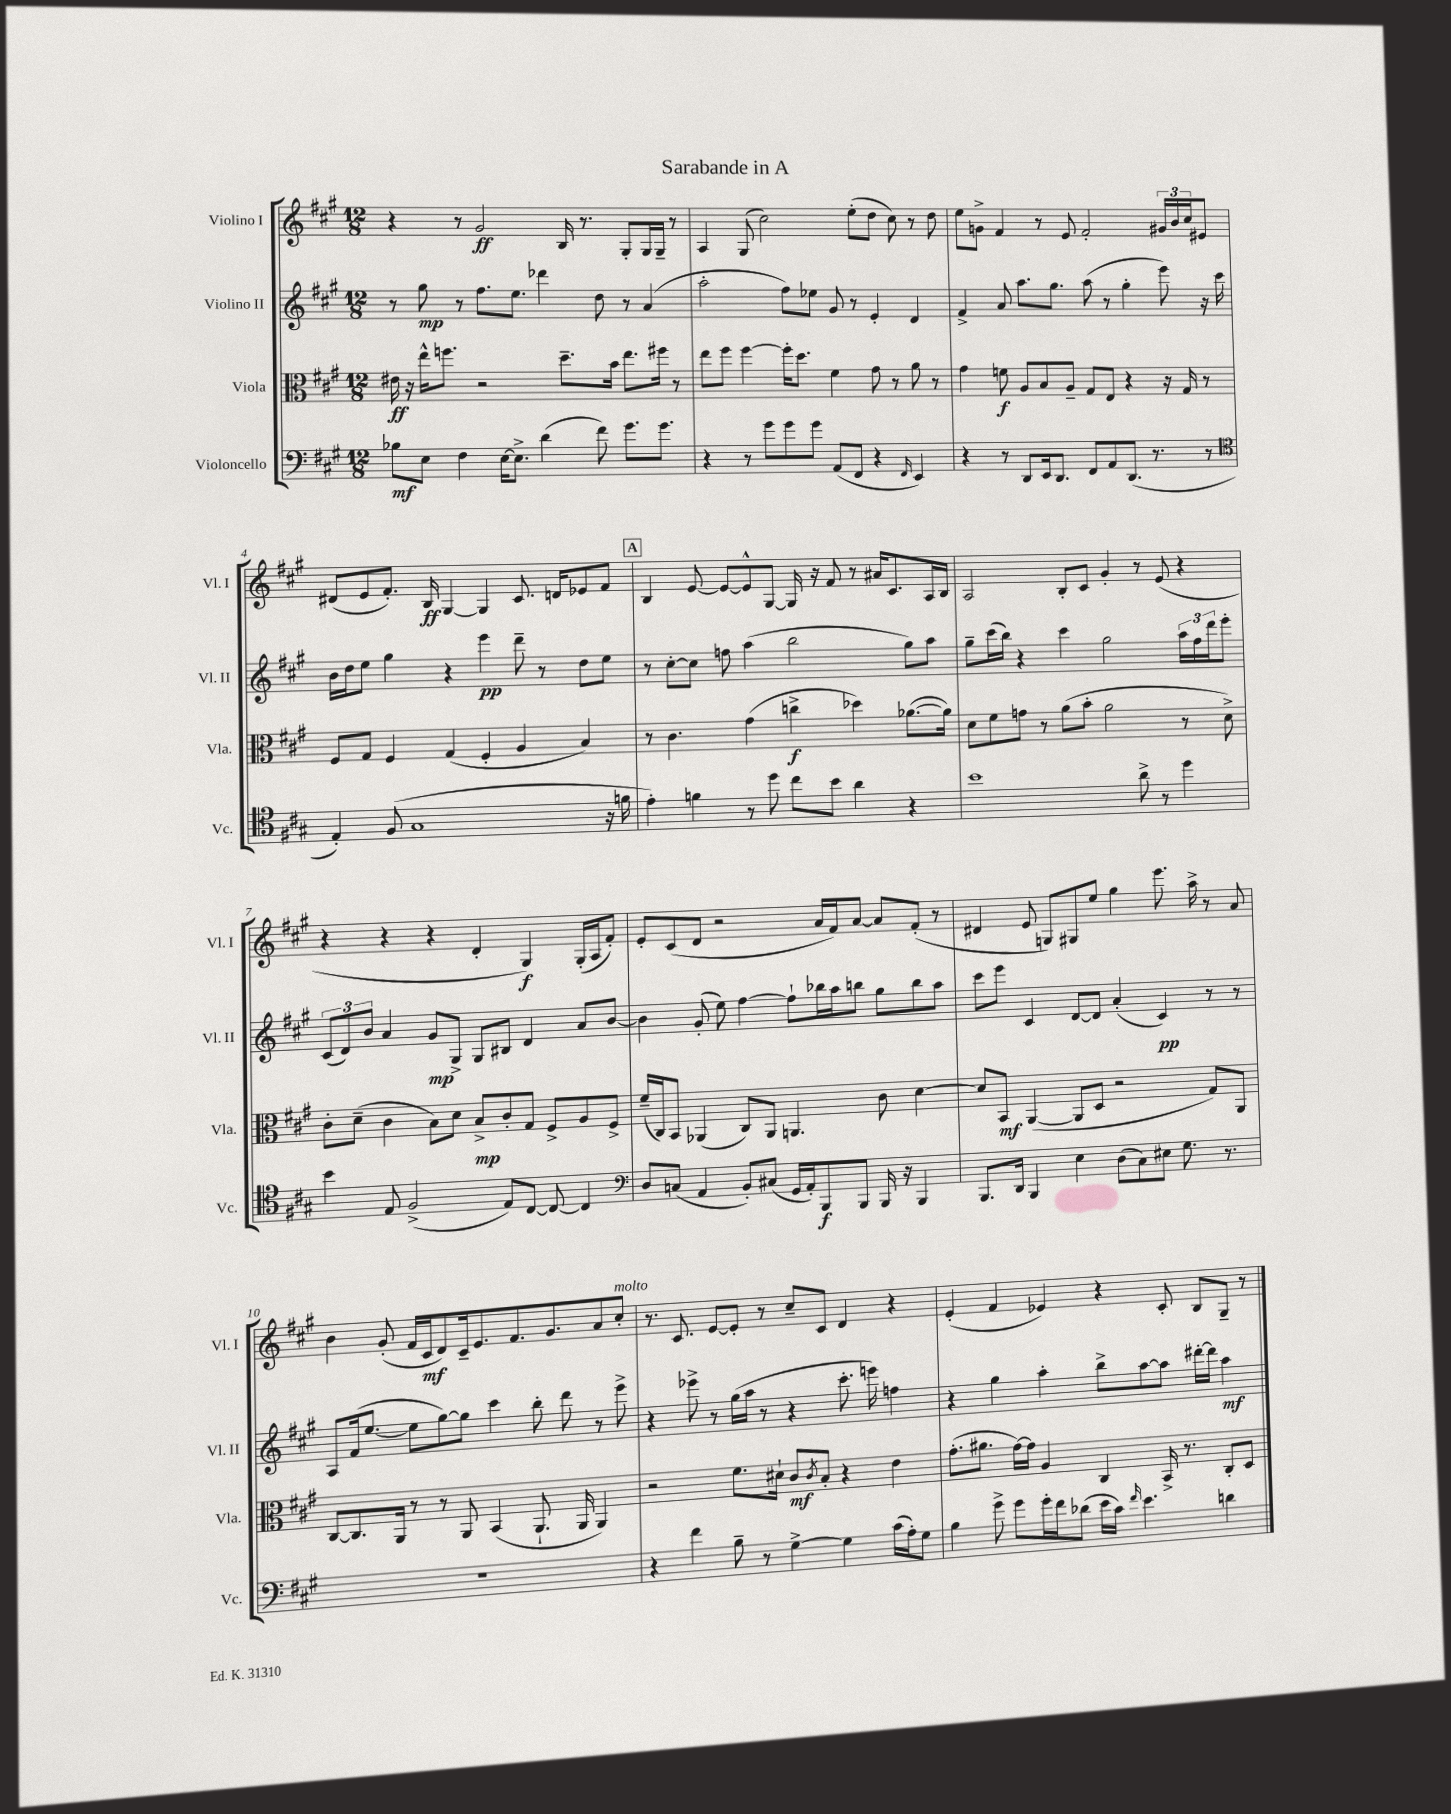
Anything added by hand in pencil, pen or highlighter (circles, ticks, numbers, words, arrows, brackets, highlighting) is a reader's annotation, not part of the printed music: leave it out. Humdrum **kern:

**kern	**kern	**kern	**kern
*staff4	*staff3	*staff2	*staff1
*clefF4	*clefC3	*clefG2	*clefG2
*k[f#c#g#]	*k[f#c#g#]	*k[f#c#g#]	*k[f#c#g#]
*M12/8	*M12/8	*M12/8	*M12/8
8B-	16e#	8r	4r
.	16r	.	.
8E	16ee^^	8gg#	.
.	8.ff	.	.
4F#	.	8r	8r
.	2r	8.ff#	2g#
[16E	.	.	.
8.E^]	.	8.ee	.
(4d	.	4ddd-	.
.	8.dd~	.	16B
.	.	.	8.r
8f#)	.	8dd	.
.	16b	.	.
8.g#	8.ee	8r	8G#'
.	.	(4a	16G#
8.g#	16ff#	.	16G#~
.	8r	.	8r
=	=	=	=
4r	8ee	2aa'	4A
.	8ff#	.	.
8r	[4ff#	.	(8G#
8g#	.	.	2cc#)
8g#	16ff#']	8ff#)	.
.	8.dd	.	.
8g#	.	8ee-	.
(8AA	4f#	8g#	.
8FF#	.	8r	(8ee'
4r	8g#	4e'	8dd
.	8r	.	8cc#)
16qqFF#	.	.	.
4EE)	8a	4d	8r
.	8r	.	8dd
=	=	=	=
4r	4g#	4f#^	8ee
.	.	.	8g^
8r	8f	8a	4f#
8DD	8A	8.aa	.
16EE	8B	.	8r
8.DD	.	8.gg#	.
.	8A~	.	8e
8FF#	8G#	(8aa	2f#'
8AA	8E	8r	.
(8.DD	4r	4gg#'	.
8.r	.	.	.
.	16r	8eee)	24g#
.	.	.	24b
.	16G#	.	.
.	.	.	24cc#
8r	8r	16r	8e#
.	.	16ccc#	.
=	=	=	=
*clefC4	*	*	*
4E')	8F#	16b	(8d#
.	.	16dd	.
.	8G#	8ee	8e
(8F#	4F#	4gg#	8.f#')
1G#	.	.	.
.	.	.	16B
.	(4G#	4r	[4G#
.	4F#'	4eee	4G#]
.	4A	8ddd~	8.c#
.	.	8r	.
.	.	.	16d
.	4B)	8dd	8e-
16r	.	8ee	8f#
16f	.	.	.
=	=	=	=
4e')	8r	8r	4B
.	4.c#	[8cc#'	.
4f	.	8cc#]	[8e
.	.	8ff	8e_
8r	(4g#	(4aa	8e^^]
8dd	.	.	[8G#
8cc#	4cc^	2bb	16G#]
.	.	.	16r
8b	.	.	8f#
4a	4dd-)	.	8r
.	.	.	16a#
.	.	.	8.c#
4r	([8.a-	8gg#)	.
.	.	8aa	16A
.	16a-])	.	16B
=	=	=	=
1b	8d	8gg#~	2A
.	8f#	(16ccc#	.
.	.	16bb)	.
.	8g	4r	.
.	8r	.	.
.	(8a	4ccc#	8B'
.	8b'	.	8c#
.	2a	2gg#	4g#'
8a^	.	.	8r
8r	.	.	(8e
4dd	8r	24aa	4r
.	.	24ff#	.
.	.	24ddd	.
.	8d^)	8eee'	.
=	=	=	=
4b	8c#'	(12c#	4r
.	.	12d)	.
.	(8d~	.	.
.	.	12b	.
8E	4c#	4a	4r
(2F#^	.	.	.
.	8B)	8g#	4r
.	8d	8G#^	.
.	8B^	8G#	4d'
8E)	8c#'	8B#	.
[8C#	8G#	4d	4G#)
8C#_	8F#^	.	.
4C#]	8A	8a	(16G#'
.	.	.	16A
.	8F#^	[8b	8f#')
=	=	=	=
*clefF4	*	*	*
8D	(16f#~	4b]	8e'
.	16C#)	.	.
(8C	8BB	.	(8c#
4AA	(4AA-	(8g#'	8d
.	.	8ee)	2r
8BB')	8C#)	[4ff#	.
(8C#	8AA-	.	.
16GG#	4.AA	8ff#`]	.
16AA')	.	.	.
8BBB	.	16bb-	16a
.	.	16aa	16f#)
8BBB	.	8bb	[8a
16BBB	8c#	8gg#	8a]
16r	.	.	.
4BBB	[4d	8bb	(8f#'
.	.	8aa	8r
=	=	=	=
8.BBB	8d]	8ccc#	4d#
.	8BB	8eee	.
16DD	.	.	.
4BBB	([4AA	4c#	8e
.	.	.	8G)
4E	8AA]	[8d	8G#
.	8D	8d]	8ee
(8D	2r	(4a'	4gg#
8C#)	.	.	.
8E#	.	4c#)	8.eee
8.G#	.	.	.
.	.	.	16aa^
.	8G#)	8r	8r
8.r	.	.	.
.	8AA	8r	8a
=	=	=	=
1.r	[8C#	8A	4b
.	8.C#]	(16f#	.
.	.	[8.ee	.
.	.	.	(8g#'
.	16AA	.	.
.	8r	8ee]	16f#
.	.	.	16c#
.	8r	[8gg#)	8d)
.	8AA	8gg#]	16c#~
.	.	.	8.e
.	(4BB	4ccc#	.
.	.	.	8.f#
.	8.AA`	8bb'	.
.	.	.	8.g#
.	.	8ddd	.
.	16AA	.	.
.	4AA)	8r	8a
.	.	8eee^	8cc#'
=	=	=	=
4r	2r	4r	8.r
.	.	.	8.c#
4f#	.	8eee-^	.
.	.	8r	[8e
8B~	8.f#	(16gg#	8e']
.	.	16aa	.
8r	.	8r	8r
.	16d#`	.	.
[4G#^	8c#	4r	8cc#~
.	8qc#	.	.
.	8B'	.	8c#
4G#]	4r	8.ccc#'	4d
.	.	16eee)	.
(16c#	4e	4ff	4r
16A')	.	.	.
8G#	.	.	.
=	=	=	=
4B	(8.g#'	4r	(4e'
.	8.a#	.	.
8g#^	.	4gg#	4f#
8g#	[16g#)	.	.
.	16g#]	.	.
16g#'	4A	4aa'	4e-)
16f#	.	.	.
(8d-	.	.	.
16e	4C#	8bb^	4r
16c#)	.	.	.
16qqf#	.	.	.
4.e	.	[8aa	.
.	16BB^	8aa]	8c#'
.	8.r	.	.
.	.	[16ddd#'	8B
.	.	16ddd#]	.
4d	8C#'	4aa	8G#~
.	8D	.	8r
==	==	==	==
*-	*-	*-	*-
